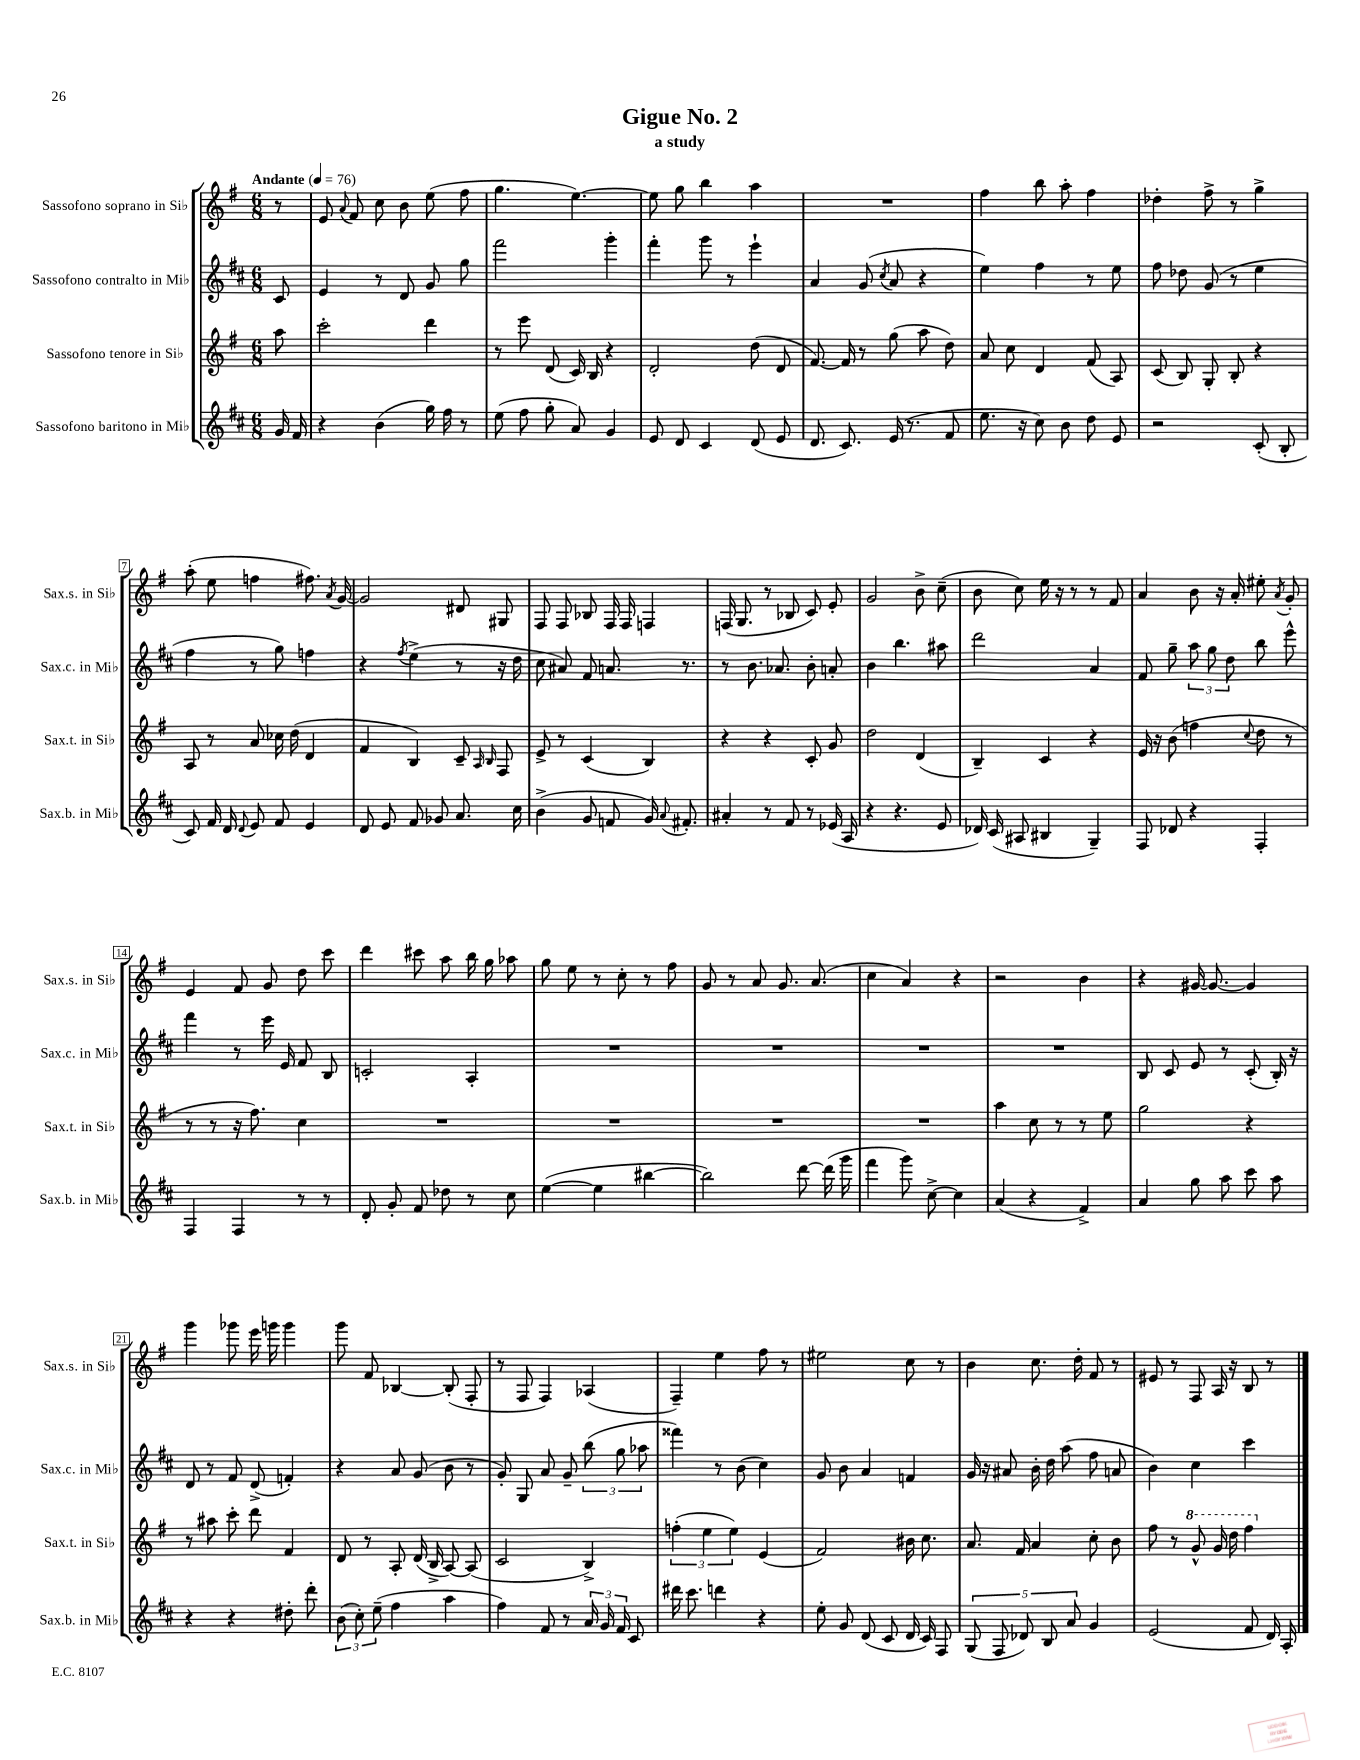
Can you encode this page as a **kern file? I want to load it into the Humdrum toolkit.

**kern	**kern	**kern	**kern
*part4	*part3	*part2	*part1
*staff4	*staff3	*staff2	*staff1
*I"Sassofono baritono in Mi♭	*I"Sassofono tenore in Si♭	*I"Sassofono contralto in Mi♭	*I"Sassofono soprano in Si♭
*I'Sax.b. in Mi♭	*I'Sax.t. in Si♭	*I'Sax.c. in Mi♭	*I'Sax.s. in Si♭
*clefG2	*clefG2	*clefG2	*clefG2
*k[f#c#]	*k[f#]	*k[f#c#]	*k[f#]
*M6/8	*M6/8	*M6/8	*M6/8
*MM76	*MM76	*MM76	*MM76
=	=	=	=
!	!	!	!LO:TX:a:B:t=Andante
16g/	8aa\	8c#/	8r
16f#/	.	.	.
=1	=1	=1	=1
4r	2ccc'\	4e/	8e/
.	.	.	8qqa/
.	.	.	8f#/
(4b\	.	8r	8cc\
.	.	8d/	8b\
16gg\)	4ddd\	8g/	(8ee\
16ff#\	.	.	.
8r	.	8gg\	8ff#\
=2	=2	=2	=2
(8ee\	8r	2fff#\	4.gg\
8ff#\	8eee\	.	.
8gg'\	(8d/	.	.
8a/)	16c/)	.	[4.ee\)
.	16B/	.	.
4g/	4r	4ggg'\	.
=3	=3	=3	=3
8e/	2d'/	4fff#'\	8ee\]
8d/	.	.	8gg\
4c#/	.	8ggg\	4bb\
.	.	8r	.
(8d/	(8dd\	4eee`\	4aa\
8e/	8d/	.	.
=4	=4	=4	=4
8.d/	[8.f#/)	4a/	2.r
8.c#/)	16f#/]	.	.
.	8r	(8g/	.
.	.	8qcc#/	.
(16e/	(8gg\	8a/	.
8.r	.	.	.
.	8aa\	4r	.
8f#/	8dd\)	.	.
=5	=5	=5	=5
8.ee\	8a/	4ee\)	4ff#\
.	8cc\	.	.
16r	.	.	.
8cc#\)	4d/	4ff#\	8bb\
8b\	.	.	8aa'\
8dd\	(8f#/	8r	4ff#\
8e/	8A/)	8ee\	.
=6	=6	=6	=6
2r	(8c/	8ff#\	4dd-X'\
.	8B/)	8dd-X\	.
.	8G'/	(8g/	8ff#^\
.	8B'/	8r	8r
(8c#'/	4r	4ee\	4gg^\
8B'/	.	.	.
!!LO:LB:g=z
=7	=7	=7	=7
8c#/)	8A/	4ff#\	(8aa'\
16f#/	8r	.	8ee\
16d/	.	.	.
8qqd/	.	.	.
8e/	8a/	8r	4ffn\
8f#/	16cc-X\	8gg\)	.
.	(16dd\	.	.
4e/	4d/	4ffn\	8.ff#X\)
.	.	.	8qa/
.	.	.	[16g/
=8	=8	=8	=8
8d/	4f#/	4r	2g/]
8e/	.	.	.
.	.	8qff#/	.
8f#/	4B/)	(4ee^\	.
8g-X/	.	.	.
8.a/	8c~/	8r	8d#X/
.	16qqA/	.	.
.	16qqB/	.	.
.	8F#/	16r	8G#X/
16cc#\	.	16dd\	.
=9	=9	=9	=9
(4b^\	8e^/	8cc#\	8F#/
.	8r	8a#X/)	8F#/
8g/	(4c/	8f#/	8B-X/
8fn/	.	8.an/	16F#/
.	.	.	16F#/
16g/)	4B/)	.	4Fn/
8qqa/	.	.	.
8.f#X'/	.	8.r	.
=10	=10	=10	=10
4a#X'/	4r	8r	(16Fn/
.	.	.	8.G/
.	.	8.b\	.
8r	4r	.	8r
.	.	8.a-X/	.
8f#/	.	.	8B-X/
8r	8c'/	8b'\	8c/)
(16e-X/	8g/	8an'/	8e'/
16A/	.	.	.
=11	=11	=11	=11
4r	2dd\	4b\	2g/
4.r	.	4.bb\	.
.	(4d/	.	8b^\
8e/	.	8aa#X\	(8cc~\
=12	=12	=12	=12
16d-X/)	4B~/)	2ddd\	8b\
(16c#/	.	.	.
8A#X/	.	.	8cc\)
4B#X/	4c/	.	16ee\
.	.	.	16r
.	.	.	8r
4G~/)	4r	4a/	8r
.	.	.	8f#/
=13	=13	=13	=13
8F#/	16e/	8f#/	4a/
.	16r	.	.
8d-X/	(8b\	8gg~\	.
4r	4ffn\	12aa\	8b\
.	.	12gg\	.
.	.	.	16r
.	.	12dd\	.
.	.	.	16a'/
.	8qqcc/	.	.
4F#'/	8dd\	8bb\	8ee#X'\
.	.	.	8qa/
.	8r	8eee^^\	8g'/
!!LO:LB:g=z
=14	=14	=14	=14
4F#/	8r	4fff#\	4e/
.	8r	.	.
4F#/	16r	8r	8f#/
.	8.ff#\)	.	.
.	.	16eee\	8g/
.	.	16e/	.
8r	4cc\	8f#/	8dd\
8r	.	8B/	8ccc\
=15	=15	=15	=15
8d'/	2.r	2cn'/	4ddd\
8g'/	.	.	.
8f#/	.	.	8ccc#X\
8dd-X\	.	.	8aa\
8r	.	4A'/	16bb\
.	.	.	16gg\
8cc#\	.	.	8aa-X\
=16	=16	=16	=16
([4ee\	2.r	2.r	8gg\
.	.	.	8ee\
4ee\]	.	.	8r
.	.	.	8cc'\
[4bb#X\	.	.	8r
.	.	.	8ff#\
=17	=17	=17	=17
2bb#\])	2.r	2.r	8g/
.	.	.	8r
.	.	.	8a/
.	.	.	8.g/
[8ddd\	.	.	.
.	.	.	(8.a/
(16ddd\]	.	.	.
16ggg\	.	.	.
=18	=18	=18	=18
4fff#\	2.r	2.r	4cc\
8ggg\)	.	.	4a/)
[8cc#^\	.	.	.
4cc#\]	.	.	4r
=19	=19	=19	=19
(4a/	4aa\	2.r	2r
4r	8cc\	.	.
.	8r	.	.
4f#^/)	8r	.	4b\
.	8ee\	.	.
=20	=20	=20	=20
4a/	2gg\	8B/	4r
.	.	8c#/	.
8gg\	.	8e/	[16g#X/
.	.	.	8.g#/_
8aa\	.	8r	.
8ccc#\	4r	(8c#'/	4g#/]
8aa\	.	16B'/)	.
.	.	16r	.
!!LO:LB:g=z
=21	=21	=21	=21
4r	8r	8d/	4ggg\
.	8aa#X\	8r	.
4r	8ccc'\	8f#/	8ggg-X\
.	8ddd\	(8d^/	16eee\
.	.	.	16gggn\
8dd#X'\	4f#/	4fn'/)	4ggg\
8ddd'\	.	.	.
=22	=22	=22	=22
(12b\	8d/	4r	8ggg\
12cc#'\)	.	.	.
.	8r	.	8f#/
(12ee~\	.	.	.
4ff#\	8A'/	8a/	[4B-X/
.	(16d/	(8g/	.
.	16B^/	.	.
4aa\	[8A/)	8b\	(8B-'/]
.	(8A/]	8r	8F#'/
=23	=23	=23	=23
4ff#\)	2c/	8g'/)	8r
.	.	8G/	8F#/
8f#/	.	8a/	4F#/)
8r	.	8g~/	.
24a/	4B^/)	(12bb\	(4A-X/
24g/	.	.	.
24f#/	.	12gg\	.
8c#/	.	.	.
.	.	12aa-X\	.
=24	=24	=24	=24
16ddd#X\	(6ffn'\	4fff##X\)	4F#~/)
8.ccc#\	.	.	.
.	6ee\	.	.
4dddn\	.	8r	4ee\
.	6ee\)	.	.
.	.	(8b\	.
4r	(4e/	4cc#\)	8ff#\
.	.	.	8r
=25	=25	=25	=25
8ee'\	2f#/)	8g/	2ee#X\
8g/	.	8b\	.
(8d/	.	4a/	.
8c#/	.	.	.
16d/	16b#X\	4fn/	8cc\
16c#/)	8.cc\	.	.
8F#/	.	.	8r
=26	=26	=26	=26
(10G/	8.a/	16g/	4b\
.	.	16r	.
10F#/	.	.	.
.	.	8a#X/	.
.	16f#/	.	.
10d-X/)	.	.	.
.	4a/	16b'\	8.cc\
10B/	.	.	.
.	.	16dd\	.
.	.	(8aa\	.
10a/	.	.	.
.	.	.	16dd'\
4g/	8cc'\	8ff#\	8f#/
.	8b\	8an/	8r
=27	=27	=27	=27
(2e/	8ff#\	4b\)	8e#X/
.	8r	.	8r
*	*8va	*	*
.	8gg^^/	4cc#\	8F#/
.	16gg/	.	16A/
.	16ddd\	.	16r
8f#/	4fff#\	4ccc#\	8B/
16d/)	.	.	8r
16A'/	.	.	.
*	*X8va	*	*
==	==	==	==
*-	*-	*-	*-
